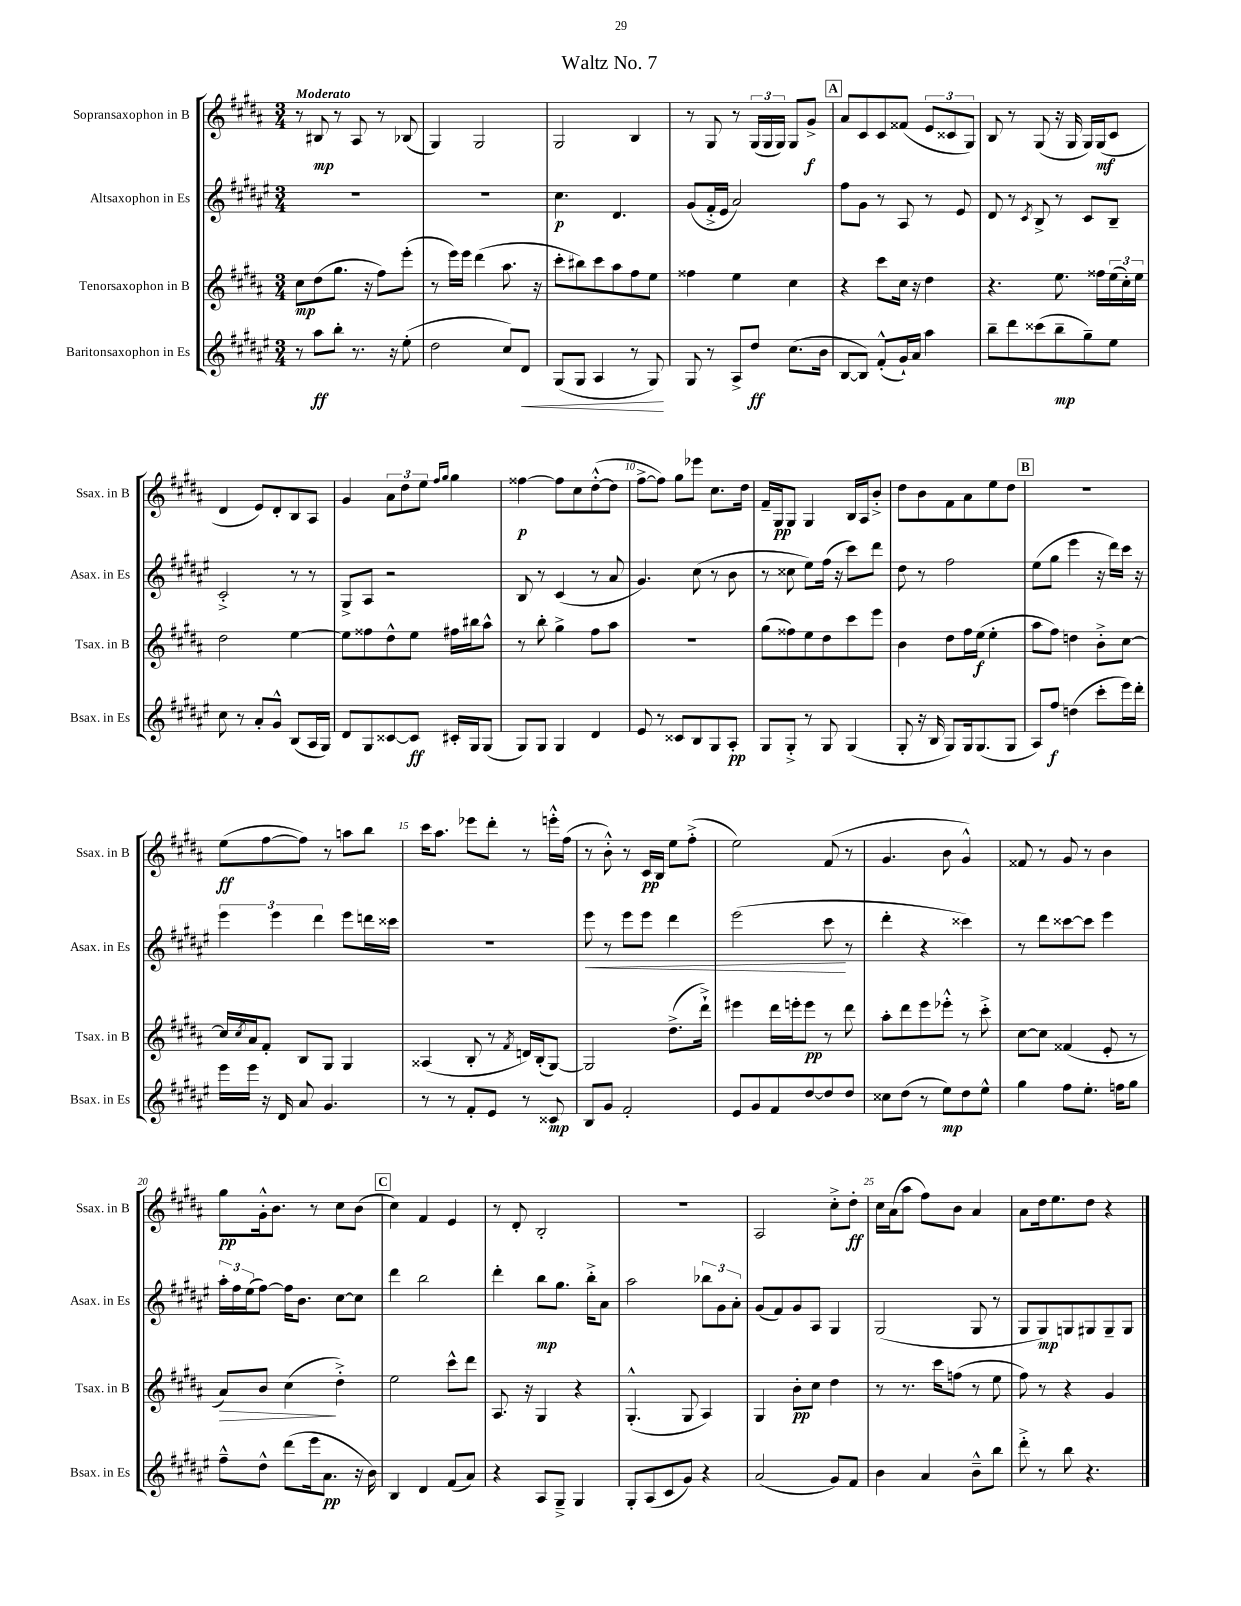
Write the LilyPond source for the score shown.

\header { title = "Waltz No. 7" }
<<
\new StaffGroup <<
\new Staff = "s0" \with { instrumentName = "Sopransaxophon in B" shortInstrumentName = "Ssax. in B" } {
    \clef treble \key b \major \numericTimeSignature \time 3/4 \tempo "Moderato"
    r8 bis8\mp r8 ais8 r8 bes8( |
    gis4) gis2 |
    gis2 b4 |
    r8 gis8 r8 \tuplet 3/2 { gis16( gis16 gis16) } gis8 gis'8->\f |
    \mark \markup { \box "A" } ais'8 cis'8 cis'8 fisis'8( \tuplet 3/2 { e'8 cisis'8 gis8) } |
    b8 r8 gis8( r16 gis16 gis16) gis16\mf( cis'8 |
    dis'4 e'8) dis'8-. b8 ais8 |
    gis'4 \tuplet 3/2 { ais'8 dis''8 e''8 } \grace { fis''16 gis''16 } gis''4 |
    fisis''4~\p fisis''8 cis''8 dis''8~-.-^( dis''8 |
    fis''8~-> fis''8) gis''8 ees'''8 cis''8. dis''16 |
    fis'16-- gis16\pp gis8 gis4 b16 ais16 b'8-.-> |
    dis''8 b'8 fis'8 ais'8 e''8 dis''8 |
    \mark \markup { \box "B" } R2. |
    e''8\ff( fis''8~ fis''8) r8 a''8 b''8 |
    cis'''16 ais''8. ees'''8 dis'''8-. r8 e'''16-.-^ fis''16( |
    r8 b'8-.-^) r8 cis'16\pp b16 e''8 fis''8-.->( |
    e''2) fis'8( r8 |
    gis'4. b'8 gis'4-^) |
    fisis'8 r8 gis'8 r8 b'4 |
    gis''8\pp gis'16-.-^ b'8. r8 cis''8 b'8( |
    \mark \markup { \box "C" } cis''4) fis'4 e'4 |
    r8 dis'8-. b2-. |
    R2. |
    ais2 cis''8-.-> dis''8-.\ff |
    cis''16 ais'16( ais''8 fis''8) b'8 ais'4 |
    ais'8 dis''16 e''8. dis''8 r4 \bar "|." |
}
\new Staff = "s1" \with { instrumentName = "Altsaxophon in Es" shortInstrumentName = "Asax. in Es" } {
    \clef treble \key fis \major \numericTimeSignature \time 3/4
    R2. |
    R2. |
    cis''4.\p dis'4. |
    gis'8( fis'16-.-> eis'16 ais'2) |
    \mark \markup { \box "A" } fis''8 gis'8 r8 ais8 r8 eis'8 |
    dis'8 r8 \acciaccatura { cis'8 } b8-> r8 cis'8 b8-- |
    cis'2-.-> r8 r8 |
    gis8-> ais8 r2 |
    b8 r8 cis'4( r8 ais'8 |
    gis'4.) cis''8( r8 b'8 |
    r8 cisis''8 eis''8) fis''16( r16 cis'''8) dis'''8 |
    dis''8 r8 fis''2 |
    \mark \markup { \box "B" } eis''8( gis''8 eis'''4 r16 dis'''16) cis'''16 r16 |
    \tuplet 3/2 { eis'''4 eis'''4 dis'''4 } eis'''8 d'''16 cisis'''16 |
    R2. |
    eis'''8\< r8 eis'''8 eis'''8 dis'''4 |
    eis'''2( cis'''8\! r8 |
    dis'''4-. r4 cisis'''4) |
    r8 dis'''8 cisis'''8~ cisis'''8 eis'''4 |
    \tuplet 3/2 { ais''16-. fis''16 eis''16( } fis''8~) fis''16 b'8. cis''8~ cis''8 |
    \mark \markup { \box "C" } dis'''4 b''2 |
    dis'''4-. b''8\mp gis''8. b''16-.-> ais'8 |
    ais''2 \tuplet 3/2 { bes''8 gis'8 ais'8-. } |
    gis'8( fis'8) gis'8 ais8 gis4 |
    gis2( gis8 r8 |
    gis8 gis8\mp) g8 gis8 gis8-- gis8 \bar "|." |
}
\new Staff = "s2" \with { instrumentName = "Tenorsaxophon in B" shortInstrumentName = "Tsax. in B" } {
    \clef treble \key b \major \numericTimeSignature \time 3/4
    cis''8\mp dis''8( gis''8. r16 fis''8) e'''8-.( |
    r8 e'''16) e'''16 dis'''4( ais''8. r16 |
    cis'''8-. bis''8) cis'''8 ais''8 fis''8 e''8 |
    fisis''4 e''4 cis''4 |
    \mark \markup { \box "A" } r4 cis'''8 cis''16 r16 dis''4 |
    r4. e''8. fisis''16 \tuplet 3/2 { e''16( cis''16-.) e''16 } |
    dis''2 e''4~ |
    e''8 fisis''8 dis''8-^ e''8 fis''16 bis''16 ais''8-^ |
    r8 b''8-. gis''4-> fis''8 ais''8 |
    R2. |
    gis''8( fisis''8) e''8 dis''8 cis'''8 e'''8 |
    b'4 dis''8 fis''16 e''16\f( e''4-. |
    \mark \markup { \box "B" } ais''8 fis''8) d''4 b'8-.-> cis''8~ |
    cis''16 \acciaccatura { cis''8 } ais'16 fis'8-. b8 gis8 gis4 |
    aisis4( b8-. r8 \acciaccatura { fis'8 } d'16) b16-.( gis8~) |
    gis2 dis''8.->( dis'''16-!->) |
    eis'''4 dis'''16 e'''16-. e'''8\pp r8 dis'''8 |
    ais''8-. dis'''8 e'''8 ees'''8-.-^ r8 cis'''8-.-> |
    cis''8~ cis''8 fisis'4( e'8-. r8 |
    ais'8\>) b'8 cis''4\!( dis''4-.->) |
    \mark \markup { \box "C" } e''2 cis'''8-^ dis'''8 |
    ais8. r16 gis4 r4 |
    gis4.-.-^( gis8 ais4) |
    gis4 b'8-.\pp cis''8 dis''4 |
    r8 r8. cis'''16 f''8( r8 e''8 |
    fis''8) r8 r4 gis'4 \bar "|." |
}
\new Staff = "s3" \with { instrumentName = "Baritonsaxophon in Es" shortInstrumentName = "Bsax. in Es" } {
    \clef treble \key fis \major \numericTimeSignature \time 3/4
    r8 ais''8\ff b''8-. r8. r16 eis''8-.( |
    dis''2 cis''8) dis'8\< |
    gis8( gis8 ais4 r8 gis8\!) |
    gis8 r8 ais8-> dis''8\ff cis''8.( b'16 |
    \mark \markup { \box "A" } b8~ b8) fis'8-.-^( gis'16-!) ais'16 ais''4 |
    b''8-- dis'''8 cisis'''8( b''8--\mp gis''8--) eis''8 |
    cis''8 r8 ais'8-. gis'8-^ b8( ais16 gis16) |
    dis'8 gis8 cisis'8~ cisis'8\ff cis'16-. gis16 gis8( |
    gis8) gis8 gis4 dis'4 |
    eis'8 r8 cisis'8 b8 gis8 ais8-.\pp |
    gis8 gis8-.-> r8 gis8 gis4( |
    gis8-. r16 b16 gis8) gis16 gis8.( gis8 |
    \mark \markup { \box "B" } ais8) fis''8\f d''4( cis'''8-. eis'''16) dis'''16-. |
    eis'''16 eis'''16 r16 dis'16 ais'8 gis'4. |
    r8 r8 fis'8-. eis'8 r8 cisis'8\mp |
    b8 gis'8 fis'2-. |
    eis'8 gis'8 fis'8 dis''8~ dis''8 dis''8 |
    cisis''8 dis''8( r8 eis''8\mp) dis''8 eis''8-^ |
    gis''4 fis''8 eis''8.-. f''16 gis''8 |
    fis''8---^ dis''8-^ dis'''8( eis'''16 ais'8.\pp r16 b'16) |
    \mark \markup { \box "C" } b4 dis'4 fis'8( ais'8) |
    r4 ais8 gis8---> gis4 |
    gis8-. ais8( cis'8 gis'8) r4 |
    ais'2( gis'8) fis'8 |
    b'4 ais'4 b'8---^ b''8 |
    dis'''8-.-> r8 b''8 r4. \bar "|." |
}
>>
>>
\layout { \context { \Score \override BarNumber.break-visibility = ##(#f #t #t) barNumberVisibility = #(every-nth-bar-number-visible 5) } }
